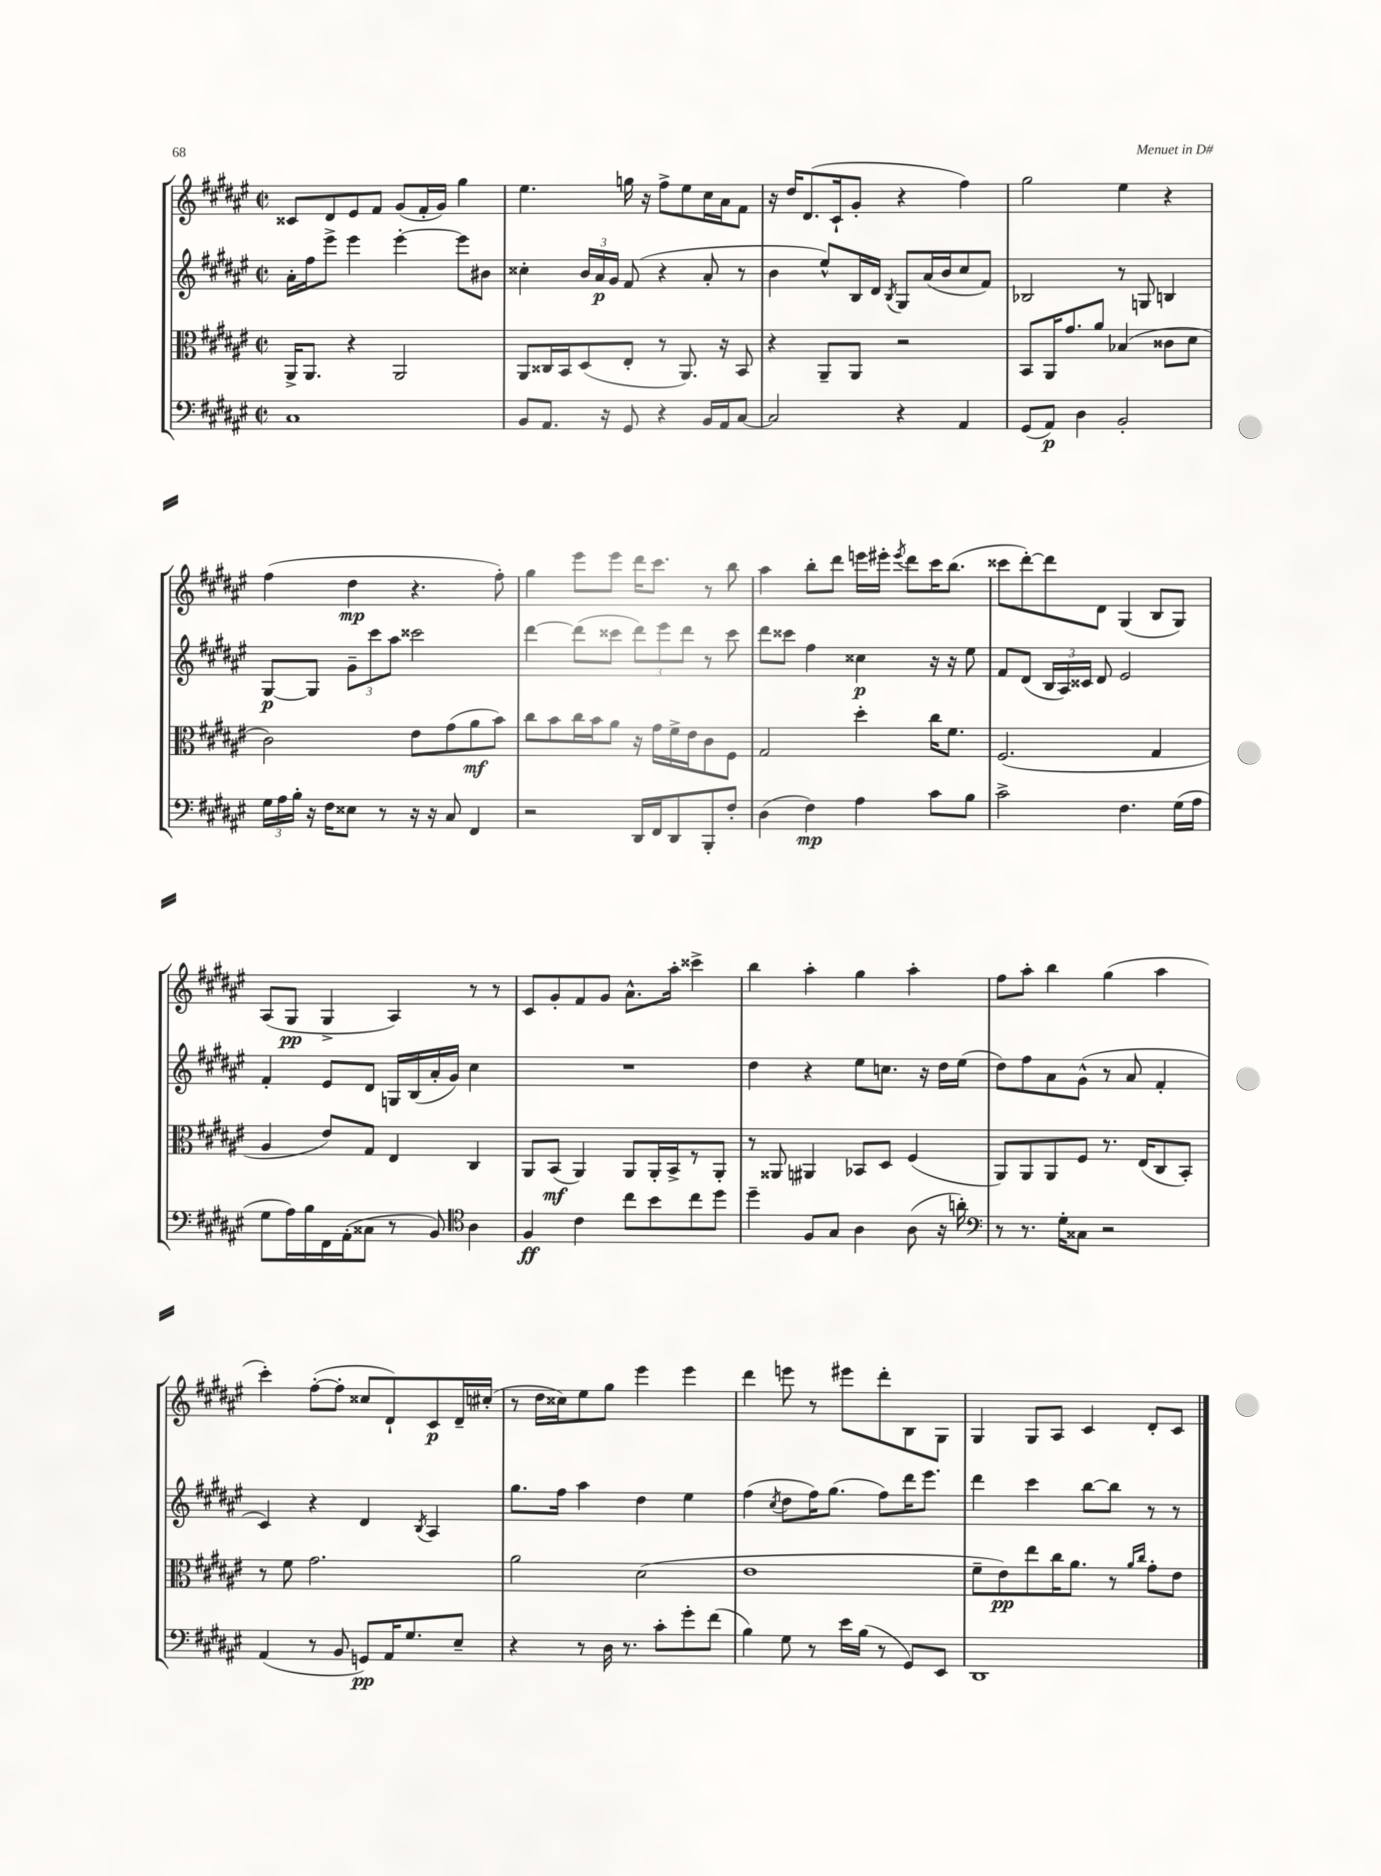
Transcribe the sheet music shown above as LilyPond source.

<<
\new StaffGroup <<
\new Staff = "s0" {
    \clef treble \key fis \major \defaultTimeSignature \time 2/2
    \autoBeamOff cisis'8[ dis'8 eis'8 fis'8] gis'8[( fis'16-. gis'16]) gis''4 |
    eis''4. g''16 r16 fis''8[-> eis''8 cis''16 ais'16 fis'8] |
    r16 dis''16[ dis'8.( cis'16-! gis'8]-. r4 fis''4) |
    gis''2 eis''4 r4 |
    fis''4( dis''4\mp r4. fis''8-.) |
    gis''4 eis'''8[ eis'''8] dis'''16[ cis'''8.] r8 b''8 |
    ais''4 b''8[-. dis'''8] e'''16[ eis'''16]-. \acciaccatura { eis'''8 } dis'''8[ cis'''16 b''8.]( |
    cisis'''8[ dis'''8~-.) dis'''8 dis'8] gis4( b8[ gis8]) |
    ais8[( gis8]\pp gis4-> ais4) r8 r8 |
    cis'8[ gis'8-. fis'8 gis'8] ais'8.[-^ ais''16]-. cisis'''4-> |
    b''4 ais''4-. gis''4 ais''4-. |
    fis''8[ ais''8]-. b''4 gis''4( ais''4 |
    cis'''4-.) fis''8[~-.( fis''8]-. cisis''8[ dis'8-!) cis'8\p dis'16-- cis''16]-.( |
    r8 dis''16[ cisis''16) eis''8 gis''8] eis'''4 eis'''4 |
    dis'''4 e'''8 r8 eis'''8[ dis'''8-. b8 gis8] |
    gis4 gis8[ ais8] cis'4 dis'8[-. cis'8] \bar "|." |
}
\new Staff = "s1" {
    \clef treble \key fis \major \defaultTimeSignature \time 2/2
    \autoBeamOff ais'16[-. fis''16 eis'''8]-> eis'''4 eis'''4~-. eis'''8[ bis'8] |
    cisis''4-. \tuplet 3/2 { b'16[ ais'16\p gis'16] } fis'8( r4 ais'8-. r8 |
    b'4 eis''8[-^) b16 dis'16] \acciaccatura { b8 } gis8[ ais'16( b'16 cis''8 fis'8]) |
    bes2 r8 g8 b4 |
    gis8[~\p gis8] \tuplet 3/2 { gis'8[-- cis'''8 ais''8] } cisis'''2 |
    dis'''4~ dis'''8[( cisis'''8] \tuplet 3/2 { dis'''8[) eis'''8 dis'''8] } r8 cisis'''8 |
    dis'''8[ cisis'''8] fis''4 cisis''4\p r16 r16 eis''8 |
    fis'8[ dis'8]( \tuplet 3/2 { b16[ ais16) cisis'16] } dis'8 eis'2 |
    fis'4-. eis'8[ dis'8] g16[ b16( ais'16-. gis'16]) cis''4 |
    R1 |
    dis''4 r4 eis''8[ c''8.] r16 dis''16[ eis''16]( |
    dis''8[) fis''8 ais'8 gis'8]-^( r8 ais'8 fis'4-. |
    cis'4) r4 dis'4 \acciaccatura { b8 } ais4 |
    gis''8.[ fis''16] ais''4 dis''4 eis''4 |
    fis''4( \acciaccatura { cis''8 } dis''8[ fis''16) gis''8.]( fis''8[) dis'''16 eis'''8.] |
    dis'''4 cis'''4 b''8[~ b''8] r8 r8 \bar "|." |
}
\new Staff = "s2" {
    \clef alto \key fis \major \defaultTimeSignature \time 2/2
    \autoBeamOff ais,16[-> ais,8.] r4 ais,2 |
    ais,8[ cisis16 b,16 dis8( eis8]-. r8 ais,8.) r16 b,8 |
    r4 ais,8[-- ais,8] r2 |
    b,8[ ais,16 gis'8. ais'8] bes4( cisis'8[ dis'8] |
    cis'2) eis'8[ gis'8( ais'8\mf b'8]) |
    cis''8[ b'8 cis''16 b'16 ais'8] r16 gis'16[ fis'16-> eis'16 cis'8 fis8] |
    gis2 dis''4-. cis''16[ fis'8.] |
    fis2.( gis4 |
    ais4 eis'8[) gis8] eis4 cis4 |
    ais,8[ b,8]\mf( ais,4) ais,8[ ais,16-. b,16-> r8 ais,8]-. |
    r8 aisis,8 ais,4 bes,8[ dis8] fis4( |
    ais,8[) ais,8 ais,8 fis8] r8. eis16[( cis8 b,8]-.) |
    r8 fis'8 gis'2. |
    ais'2 dis'2( |
    eis'1 |
    fis'8[-- eis'8\pp) eis''8 cis''16 ais'8.] r8 \grace { ais'16[ cis''16] } gis'8[-. eis'8] \bar "|." |
}
\new Staff = "s3" {
    \clef bass \key fis \major \defaultTimeSignature \time 2/2
    \autoBeamOff cis1 |
    b,8[ ais,8.] r16 gis,8 r4 b,16[ ais,16 cis8]~ |
    cis2 r4 ais,4 |
    gis,8[( ais,8]\p) dis4 b,2-. |
    \tuplet 3/2 { gis16[ ais16 b16]-. } r16 fis16[ eisis8] r8 r16 r16 cis8 fis,4 |
    r2 dis,16[ fis,16 dis,8 b,,8-. fis8]-. |
    dis4( fis4\mp) ais4 cis'8[ b8] |
    cis'2-> fis4. gis16[( ais16] |
    gis8[ ais16) b16 fis,16 ais,16-.( cisis8] r8 b,8) \clef tenor ais4 |
    fis4\ff cis'4 cis''8[ b'8 cis''8 dis''8] |
    dis''4-- fis8[ gis8] ais4 ais8( r16 a'16-.) |
    \clef bass r8 r8. gis16[-. cisis8] r2 |
    ais,4( r8 b,8 g,8[\pp) ais,16 gis8. eis8]-- |
    r4 r8 dis16 r8. cis'8[-. gis'8-. fis'8]( |
    b4) gis8 r8 eis'16[ b16]( r8 gis,8[) eis,8] |
    dis,1 \bar "|." |
}
>>
>>
\layout { \context { \Score \remove "Bar_number_engraver" } }
